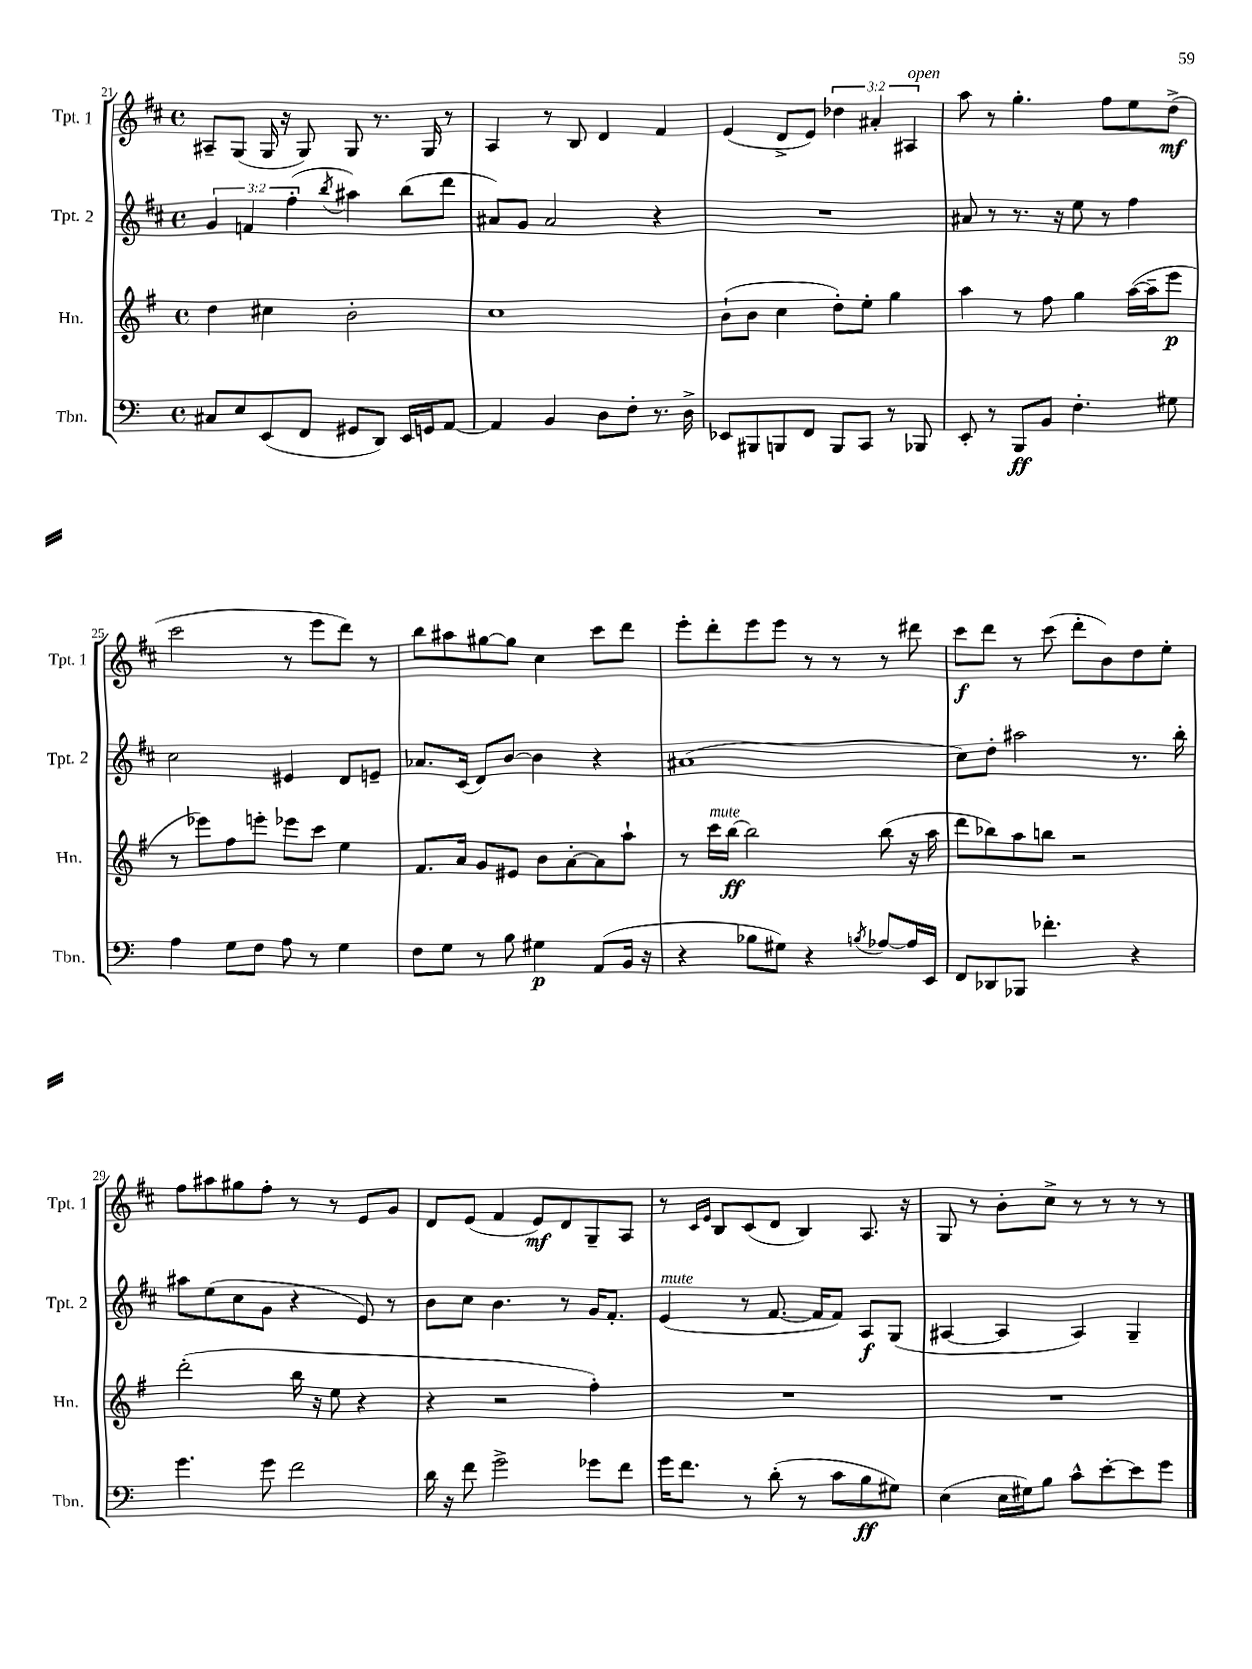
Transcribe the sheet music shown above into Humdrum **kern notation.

**kern	**dynam	**kern	**dynam	**kern	**dynam	**kern	**dynam
*part4	*part4	*part3	*part3	*part2	*part2	*part1	*part1
*staff4	*staff4	*staff3	*staff3	*staff2	*staff2	*staff1	*staff1
*I"Tbn.	*	*I"Hn.	*	*I"Tpt. 2	*	*I"Tpt. 1	*
*I'Tbn.	*	*I'Hn.	*	*I'Tpt. 2	*	*I'Tpt. 1	*
*clefF4	*	*clefG2	*	*clefG2	*	*clefG2	*
*k[]	*	*k[f#]	*	*k[f#c#]	*	*k[f#c#]	*
*M4/4	*	*M4/4	*	*M4/4	*	*M4/4	*
*met(c)	*	*met(c)	*	*met(c)	*	*met(c)	*
=21	=21	=21	=21	=21	=21	=21	=21
8C#X/L	.	4dd\	.	6g/	.	8A#X~/L	.
8E/	.	.	.	.	.	(8G/J	.
.	.	.	.	6fn/	.	.	.
(8EE/	.	4cc#X\	.	.	.	16G/	.
.	.	.	.	.	.	16r	.
.	.	.	.	(6ff#'\	.	.	.
8FF/J	.	.	.	.	.	8G/)	.
.	.	.	.	8qbb/	.	.	.
8GG#X/L	.	2b'\	.	4aa#X\)	.	8G/	.
8DD/J)	.	.	.	.	.	8.r	.
16EE/LL	.	.	.	(8bb\L	.	.	.
16GGn/J	.	.	.	.	.	16G/	.
[8AA/J	.	.	.	8ddd\J	.	8r	.
=22	=22	=22	=22	=22	=22	=22	=22
4AA/]	.	1cc	.	8a#X/L)	.	4A/	.
.	.	.	.	8g/J	.	.	.
4BB/	.	.	.	2a#/	.	8r	.
.	.	.	.	.	.	8B/	.
8D\L	.	.	.	.	.	4d/	.
8F'\J	.	.	.	.	.	.	.
8.r	.	.	.	4r	.	4f#/	.
16D^\	.	.	.	.	.	.	.
=23	=23	=23	=23	=23	=23	=23	=23
8EE-X/L	.	(8b`\L	.	1r	.	(4e/	.
8BBB#X/	.	8b\J	.	.	.	.	.
8BBBn/	.	4cc\	.	.	.	8d^/L	.
8FF/J	.	.	.	.	.	8e/J)	.
8BBB/L	.	8dd'\L)	.	.	.	6dd-X\	.
8CC/J	.	8ee'\J	.	.	.	.	.
.	.	.	.	.	.	6a#X'/	.
8r	.	4gg\	.	.	.	.	.
!	!	!	!	!	!	!LO:TX:a:i:t=open	!
.	.	.	.	.	.	6A#X/	.
8BBB-X/	.	.	.	.	.	.	.
=24	=24	=24	=24	=24	=24	=24	=24
8EE'/	.	4aa\	.	8a#X/	.	8aa\	.
8r	.	.	.	8r	.	8r	.
8BBB/L	ff	8r	.	8.r	.	4.gg'\	.
8BB/J	.	8ff#\	.	.	.	.	.
.	.	.	.	16r	.	.	.
4.F'\	.	4gg\	.	8ee\	.	.	.
.	.	.	.	8r	.	8ff#\L	.
.	.	([16aa\LL	.	4ff#\	.	8ee\	.
.	.	16aa~\J]	.	.	.	.	.
8G#X\	.	8eee\J	p	.	.	(8dd^\J	mf
!!LO:LB:g=z
=25	=25	=25	=25	=25	=25	=25	=25
4A\	.	8r	.	2cc#\	.	2ccc#\	.
.	.	8eee-X\L)	.	.	.	.	.
8G\L	.	8ff#\	.	.	.	.	.
8F\J	.	8eeen'\J	.	.	.	.	.
8A\	.	8eee-X\L	.	4e#X/	.	8r	.
8r	.	8ccc\J	.	.	.	8eee\L	.
4G\	.	4ee\	.	8d/L	.	8ddd\J)	.
.	.	.	.	8en~/J	.	8r	.
=26	=26	=26	=26	=26	=26	=26	=26
8F\L	.	8.f#/L	.	8.a-X/L	.	8bb\L	.
8G\J	.	.	.	.	.	8aa#X\	.
.	.	16a/Jk	.	(16c#/Jk	.	.	.
8r	.	8g/L	.	8d/L)	.	[8gg#X\	.
8B\	.	8e#X/J	.	[8b/J	.	8gg#\J]	.
4G#X\	p	8b\L	.	4b\]	.	4cc#\	.
.	.	[8a'\	.	.	.	.	.
(8AA/L	.	8a\]	.	4r	.	8ccc#\L	.
16BB/Jk	.	8aa`\J	.	.	.	8ddd\J	.
16r	.	.	.	.	.	.	.
=27	=27	=27	=27	=27	=27	=27	=27
4r	.	8r	.	(1a#X	.	8eee'\L	.
!	!	!LO:TX:a:i:t=mute	!	!	!	!	!
.	.	16ccc\LL	.	.	.	8ddd'\	.
.	.	[16bb\JJ	ff	.	.	.	.
8B-X\L	.	2bb\]	.	.	.	8eee\	.
8G#X\J)	.	.	.	.	.	8eee\J	.
4r	.	.	.	.	.	8r	.
.	.	.	.	.	.	8r	.
8qBn/	.	.	.	.	.	.	.
[8A-X/L	.	(8bb\	.	.	.	8r	.
16A-/L]	.	16r	.	.	.	8ddd#X\	.
16EE/JJ	.	16aa\	.	.	.	.	.
=28	=28	=28	=28	=28	=28	=28	=28
8FF/L	.	8ddd\L	.	8cc#\L)	.	8ccc#\L	f
8DD-X/	.	8bb-X\)	.	8dd'\J	.	8ddd\J	.
8BBB-X/J	.	8aa\	.	2aa#X\	.	8r	.
4.f-X'\	.	8bbn\J	.	.	.	(8ccc#\	.
.	.	2r	.	.	.	8ddd'\L	.
.	.	.	.	.	.	8b\)	.
4r	.	.	.	8.r	.	8dd\	.
.	.	.	.	.	.	8ee'\J	.
.	.	.	.	16bb'\	.	.	.
!!LO:LB:g=z
=29	=29	=29	=29	=29	=29	=29	=29
4.g\	.	(2ddd'\	.	8aa#X\L	.	8ff#\L	.
.	.	.	.	(8ee\	.	8aa#X\	.
.	.	.	.	8cc#\	.	8gg#X\	.
8g\	.	.	.	8g\J	.	8ff#'\J	.
2f\	.	16bb\	.	4r	.	8r	.
.	.	16r	.	.	.	.	.
.	.	8ee\	.	.	.	8r	.
.	.	4r	.	8e/)	.	8e/L	.
.	.	.	.	8r	.	8g/J	.
=30	=30	=30	=30	=30	=30	=30	=30
16d\	.	4r	.	8b\L	.	8d/L	.
16r	.	.	.	.	.	.	.
8f\	.	.	.	8cc#\J	.	(8e/J	.
2g^\	.	2r	.	4.b\	.	4f#/	.
.	.	.	.	.	.	8e/L)	mf
.	.	.	.	8r	.	8d/	.
8g-X\L	.	4ff#'\)	.	16g/KL	.	8G~/	.
.	.	.	.	8.f#'/J	.	.	.
8f\J	.	.	.	.	.	8A/J	.
=31	=31	=31	=31	=31	=31	=31	=31
!	!	!	!	!LO:TX:a:i:t=mute	!	!	!
16g\KL	.	1r	.	(4e/	.	8r	.
8.f\J	.	.	.	.	.	.	.
.	.	.	.	.	.	16qqc#/LL	.
.	.	.	.	.	.	16qqe/JJ	.
.	.	.	.	.	.	8B/L	.
8r	.	.	.	8r	.	(8c#/	.
(8d'\	.	.	.	[8.f#/	.	8d/J	.
8r	.	.	.	.	.	4B/)	.
.	.	.	.	16f#/KL]	.	.	.
8c\L	.	.	.	8f#/J)	.	.	.
8B\	ff	.	.	8A/L	f	8.A/	.
8G#X\J)	.	.	.	(8G/J	.	.	.
.	.	.	.	.	.	16r	.
=32	=32	=32	=32	=32	=32	=32	=32
(4E\	.	1r	.	[4A#X/	.	8G/	.
.	.	.	.	.	.	8r	.
16E\LL	.	.	.	4A#/]	.	8b'\L	.
16G#X\J)	.	.	.	.	.	.	.
8B\J	.	.	.	.	.	8cc#^\J	.
8c^^\L	.	.	.	4A#/)	.	8r	.
[8e'\	.	.	.	.	.	8r	.
8e\]	.	.	.	4G~/	.	8r	.
8g\J	.	.	.	.	.	8r	.
==	==	==	==	==	==	==	==
*-	*-	*-	*-	*-	*-	*-	*-
